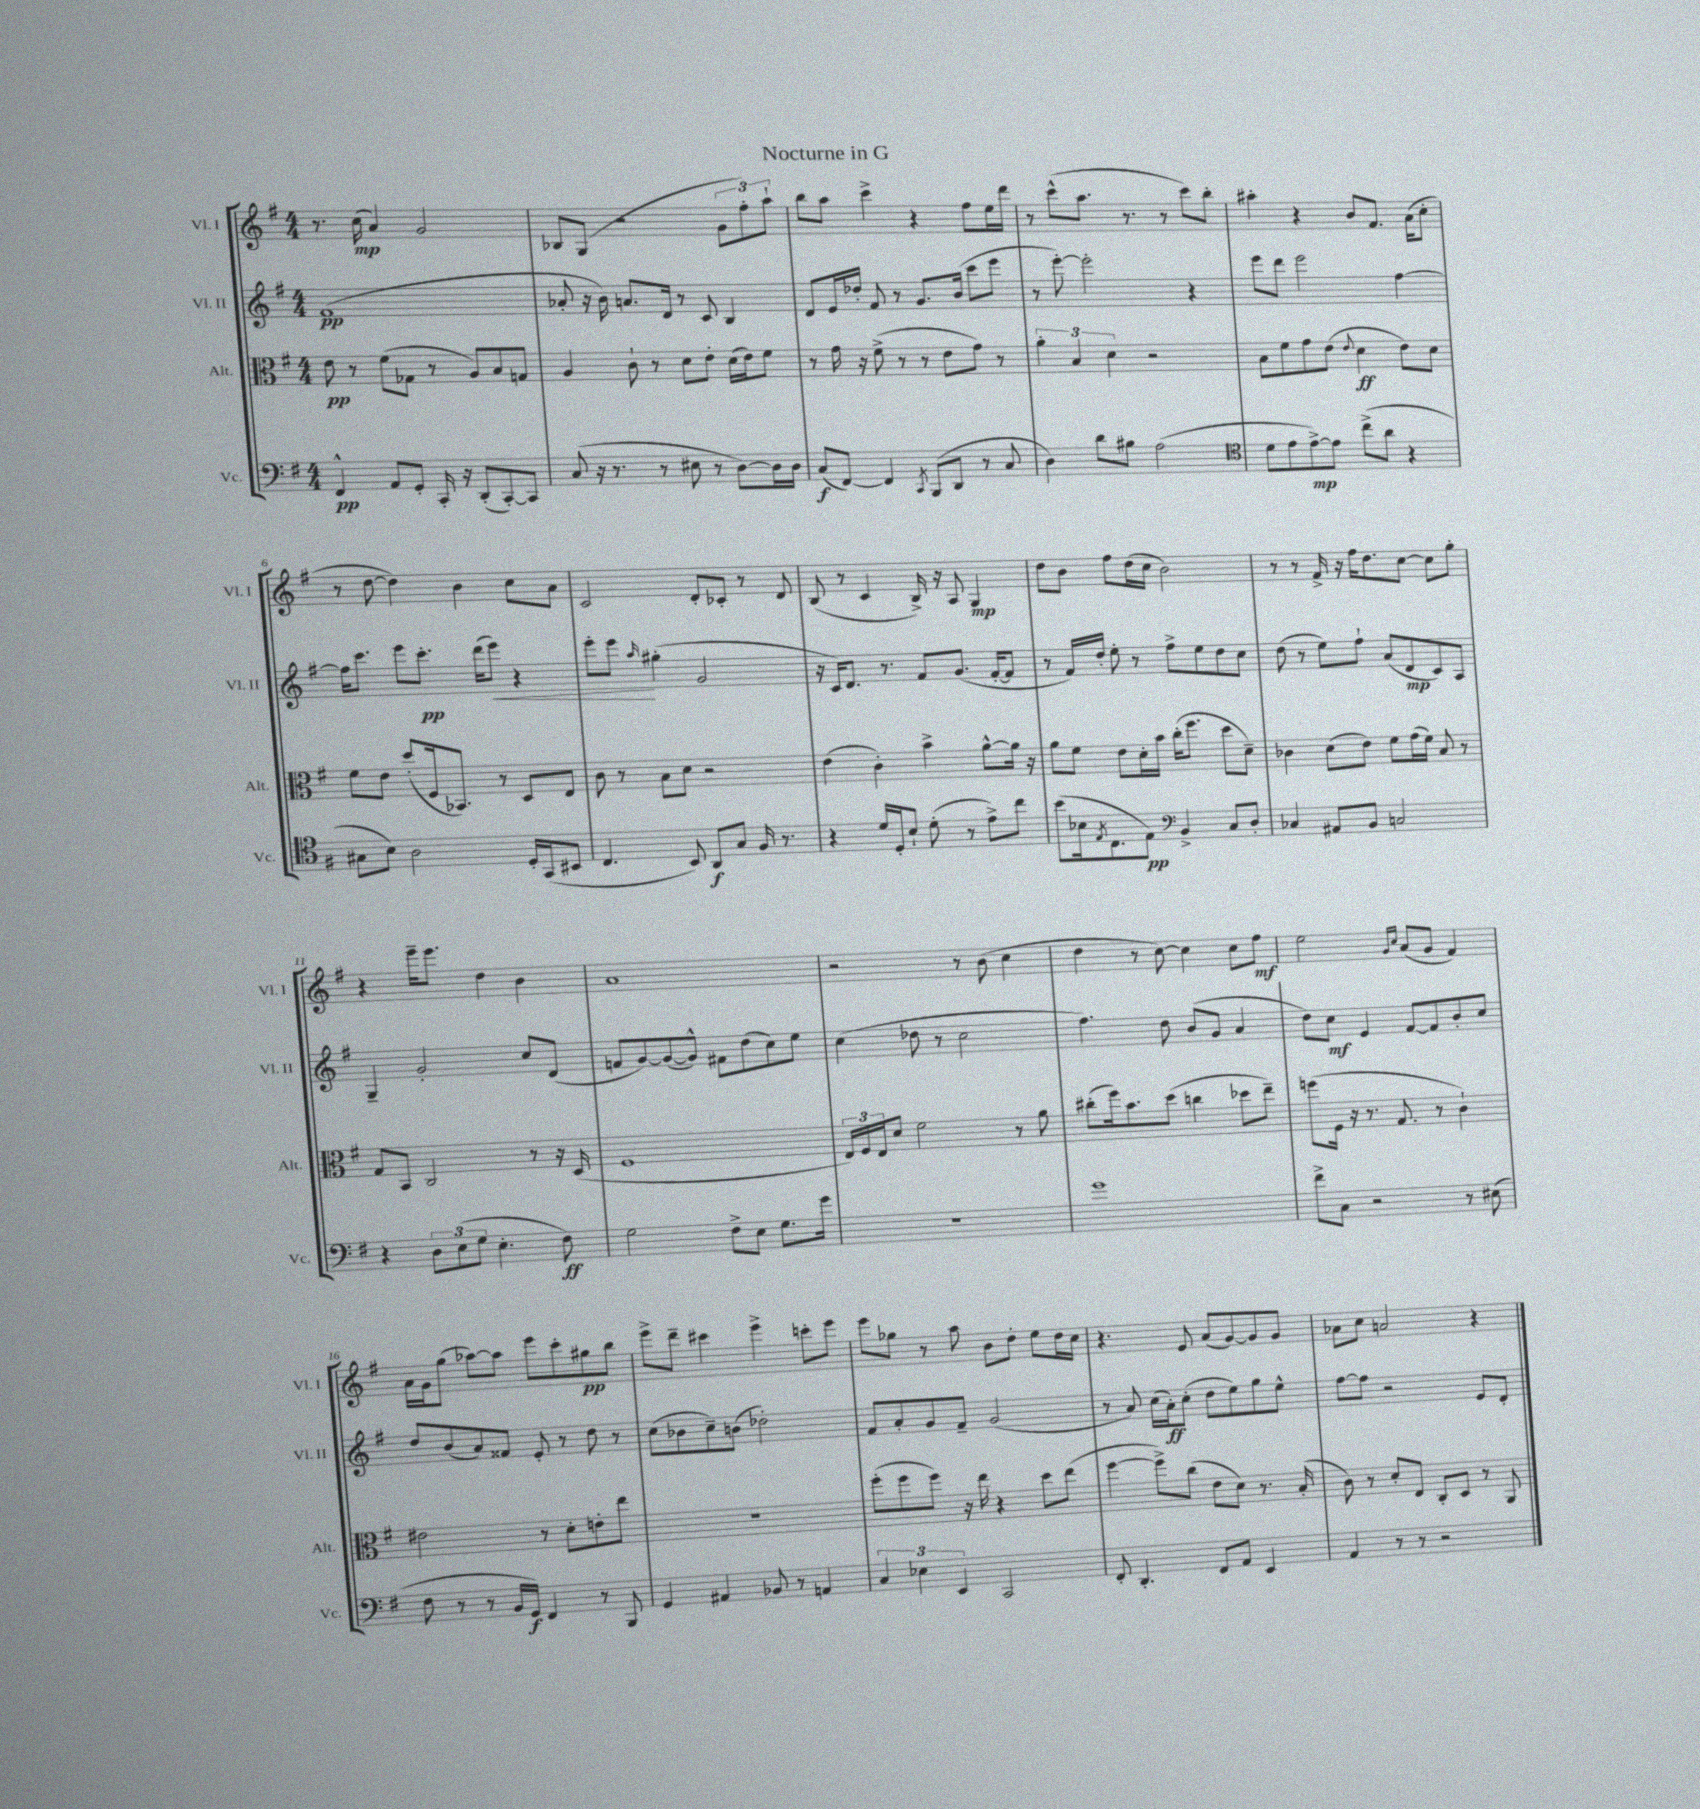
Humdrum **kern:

**kern	**kern	**kern	**kern
*staff4	*staff3	*staff2	*staff1
*clefF4	*clefC3	*clefG2	*clefG2
*k[f#]	*k[f#]	*k[f#]	*k[f#]
*M4/4	*M4/4	*M4/4	*M4/4
4FF#^^/	8e\	(1f#	8.r
.	8r	.	.
.	.	.	(16cc\
8AA/L	(8f#\L	.	4a/)
8GG'/J	8G-\J	.	.
16CC'/	8r	.	2g/
16r	.	.	.
(8DD'/L	8A/L)	.	.
[8CC'/)	8B/	.	.
8CC/]J	8G/J	.	.
=	=	=	=
(8C/	4A/	8a-'/	8B-/L
16r	.	16r	(8G/J
8.r	.	16b\)	.
.	8c`\	8.a/L	2r
8r	8r	.	.
.	.	16d/Jk	.
8E#\	8d\L	8r	.
8r	8e'\J	8c/	.
[8D\L)	(16d\LL	4B/	12g\L
.	16e\J)	.	.
.	.	.	12ff#'\)
16D\]L	8f#\J	.	.
.	.	.	12aa`\J
16D\JJ	.	.	.
=	=	=	=
(8C/L	8r	8d/L	8bb\L
[8FF#/J)	16g\	16e/L	8aa\J
.	16r	16dd-'/JJ	.
4FF#/]	(8f#^\	8f#/	4ccc^\
.	8r	8r	.
8qCC/	.	.	.
(8BBB/L	8r	8.g/L	4r
8DD/J	8e\L	.	.
.	.	(16b/Jk	.
8r	8g\J)	8ccc\L	8ff#\L
8C/	8r	8eee\J	16ee\L
.	.	.	16ddd\JJ
=	=	=	=
4D\)	6a'\	8r	8r
.	.	[8eee'\)	(8ccc^^\L
.	6B/	.	.
8d\L	.	2eee'\]	8.aa\J
.	6d\	.	.
8B#\J	.	.	.
.	.	.	8.r
(2A\	2r	.	.
.	.	.	8r
.	.	4r	8ccc\L)
.	.	.	8bb'\J
=	=	=	=
*clefC4	*	*	*
8d\L	8B\L	8eee\L	4aa#'\
8e\	8f#\	8ddd\J	.
[8e^\)	8g\	2eee\	4r
8e\]J	(8e\J	.	.
.	8qqe/	.	.
(8cc^\L	4d\	.	8b/L
8a\J	.	.	8.f#/J
4r	8e\L)	[4ff#\	.
.	.	.	(16a\LK
.	8d\J	.	8cc'\J
=	=	=	=
8G#\L	8f#\L	16ff#\]LK	8r
.	.	8.ccc\J	.
8B\J)	8e\J	.	[8dd\
2A\	(8dd'/L	8eee\L	4dd\])
.	16F#/k	8.ccc'\J	.
.	8.BB-/J)	.	.
.	.	.	4b\
.	.	(16ddd\LK	.
.	8r	8eee\J)	.
16D'/LL	8D/L	4r	8cc\L
(16GG/J	.	.	.
8BB#/J	8E/J	.	8a\J
=	=	=	=
4.C/	8c\	8eee'\L	2c/
.	8r	8eee\J	.
.	.	16qqaa/	.
.	8B\L	(4gg#'\	.
8BB/)	8d\J	.	.
8AA/L	2r	2g/	8d'/L
8G/J	.	.	8c-'/J
16F#/	.	.	8r
8.r	.	.	.
.	.	.	8d/
=	=	=	=
4r	(4e\	16r	(8B/
.	.	16c/LK)	.
.	.	8.d/J	8r
16d/LL	4c'\)	.	4c/
16D'/J	.	8.r	.
8B`/J	.	.	.
(8d'\	4b^\	8f#/L	16B^/)
.	.	.	16r
8r	.	(8.g/J	8A/
8e^\L)	[8a^^\L	.	4G/
.	.	[16f#'/LK	.
8cc\J	16a\]Jk	8f#/]J	.
.	16r	.	.
=	=	=	=
(8b\L	8a\L	8r	8dd\L
16B-\k	8f#\J	16f#/LL)	8b\J
8qE/	.	.	.
8.C\	.	16dd'/JJ	.
.	8e\L	8ee'\	8ff#\L
8E\J)	16d'\L	8r	(16dd\L
.	16b\JJ	.	16cc\JJ
*clefF4	*	*	*
4BB^/	(16cc'\LK	8ff#^\L	2b\)
.	8.ff#\J	.	.
.	.	8ee\	.
8C/L	8dd\L	8dd\	.
8D'/J	8d~\J)	8cc\J	.
=	=	=	=
4C-/	4c-\	(8dd\	8r
.	.	8r	8r
8AA#/L	(8d\L	8ee\L)	16f#^/
.	.	.	16r
8BB/J	8e\J)	8ff#`\J	16ff#\LK
.	.	.	8.dd\
2C/	8f#\L	(8a/L	.
.	(16g\L	8d/	[8cc\J
.	16f#\JJ)	.	.
.	8B/	8c/)	8cc\]L
.	8r	8A/J	8gg'\J
=	=	=	=
4r	8G/L	4G~/	4r
.	8BB/J	.	.
12D\L	2C/	2g'/	16eee~\LK
.	.	.	8.eee\J
(12E\	.	.	.
12G\J	.	.	.
4.E'\	.	.	4dd\
.	8r	8cc/L	4b\
8F#\)	16r	(8d/J	.
.	(16D/	.	.
=	=	=	=
2G\	1F#	8f/L	1a
.	.	[8g/)	.
.	.	(8g/_	.
.	.	8g^^/]J)	.
8F#^\L	.	8f#\L	.
8E\J	.	(8dd\	.
8.G\L	.	8cc\)	.
.	.	8ee\J	.
16g\Jk	.	.	.
=	=	=	=
1r	24E/LL)	(4cc\	2r
.	24F#/	.	.
.	24E/J	.	.
.	8d/J	.	.
.	2f#\	8dd-\	.
.	.	8r	.
.	.	2cc\	8r
.	.	.	(8b\
.	8r	.	4cc\
.	8a\	.	.
=	=	=	=
1g	(8cc#'\L	4.ff#\)	4dd\
.	16ff#\k)	.	.
.	8.b\	.	.
.	.	.	8r
.	(8dd\J	8dd\	[8cc\)
.	4cc\	(8b/L	4cc\]
.	.	8g/J	.
.	8dd-\L	4a/	8cc\L
.	8ee~\J)	.	8ff#\J
=	=	=	=
8f#^\L	(8ff\L	8dd\L)	2ee\
8C\J	16F#\Jk	8cc\J	.
.	16r	.	.
2r	8.r	4e/	.
.	8.G/	.	.
.	.	.	16qqg/LL
.	.	.	16qqcc/JJ
.	.	[8f#/L	(8a/L
.	8r	8f#/]	8g/J
8r	4c`\)	8b'/	4f#/)
(8E#\	.	8cc/J	.
=	=	=	=
8F#\	2e#\	8dd/L	16a\LL
.	.	.	16g\J
8r	.	(8b/	(8gg\J
8r	.	8a/)	[8aa-\L)
16BB/LL	.	8f##/J	8aa-\]J
16GG/JJ)	.	.	.
4FF#/	8r	8e'/	8eee\L
.	8d'\L	8r	8ccc'\
8r	8e'\	8dd\	8gg#\
8BBB/	8ee\J	8r	8bb\J
=	=	=	=
4GG/	1r	(8cc\L	8eee^\L
.	.	8b-\	8ddd~\J
4AA#/	.	8cc~\)	4ccc#\
.	.	(8b\J	.
8BB-/	.	2dd-'\)	4eee^\
8r	.	.	.
4AA/	.	.	8ccc'\L
.	.	.	8eee\J
=	=	=	=
6C/	(8ff#'\L	8f#/L	8eee\L
.	8ff#\	8a'/	8gg-\J
6E-\	.	.	.
.	8ff#\J)	8g/	8r
6EE/	.	.	.
.	16r	8f#~/J	8aa\
.	16ee\	.	.
2CC/	4r	(2g/	8b\L
.	.	.	8dd'\J
.	8dd\L	.	8ee\L
.	(8ee\J	.	16dd\L
.	.	.	16cc\JJ
=	=	=	=
8FF#'/	[4ff#\	8r	4.r
4.DD'/	.	8a/)	.
.	8ff#^\]L)	(16cc\LL	.
.	.	16a'\J)	.
.	(8cc\J	(8cc'\J	8e/
8FF#/L	8e\L	8dd\L	(8a/L
8AA/J	8d\J)	8ee\)	[8g/)
4EE/	8.r	8gg\	8g/]
.	.	8ee^^\J	8g/J
.	(16B'/	.	.
=	=	=	=
4AA/	8c\)	[8ff#\L	8a-\L
.	8r	8ff#\]J	8cc\J
8r	8d'/L	2r	2a/
8r	8E/J	.	.
2r	8C'/L	.	.
.	8D/J	.	.
.	8r	8e/L	4r
.	8AA/	8d'/J	.
==	==	==	==
*-	*-	*-	*-
